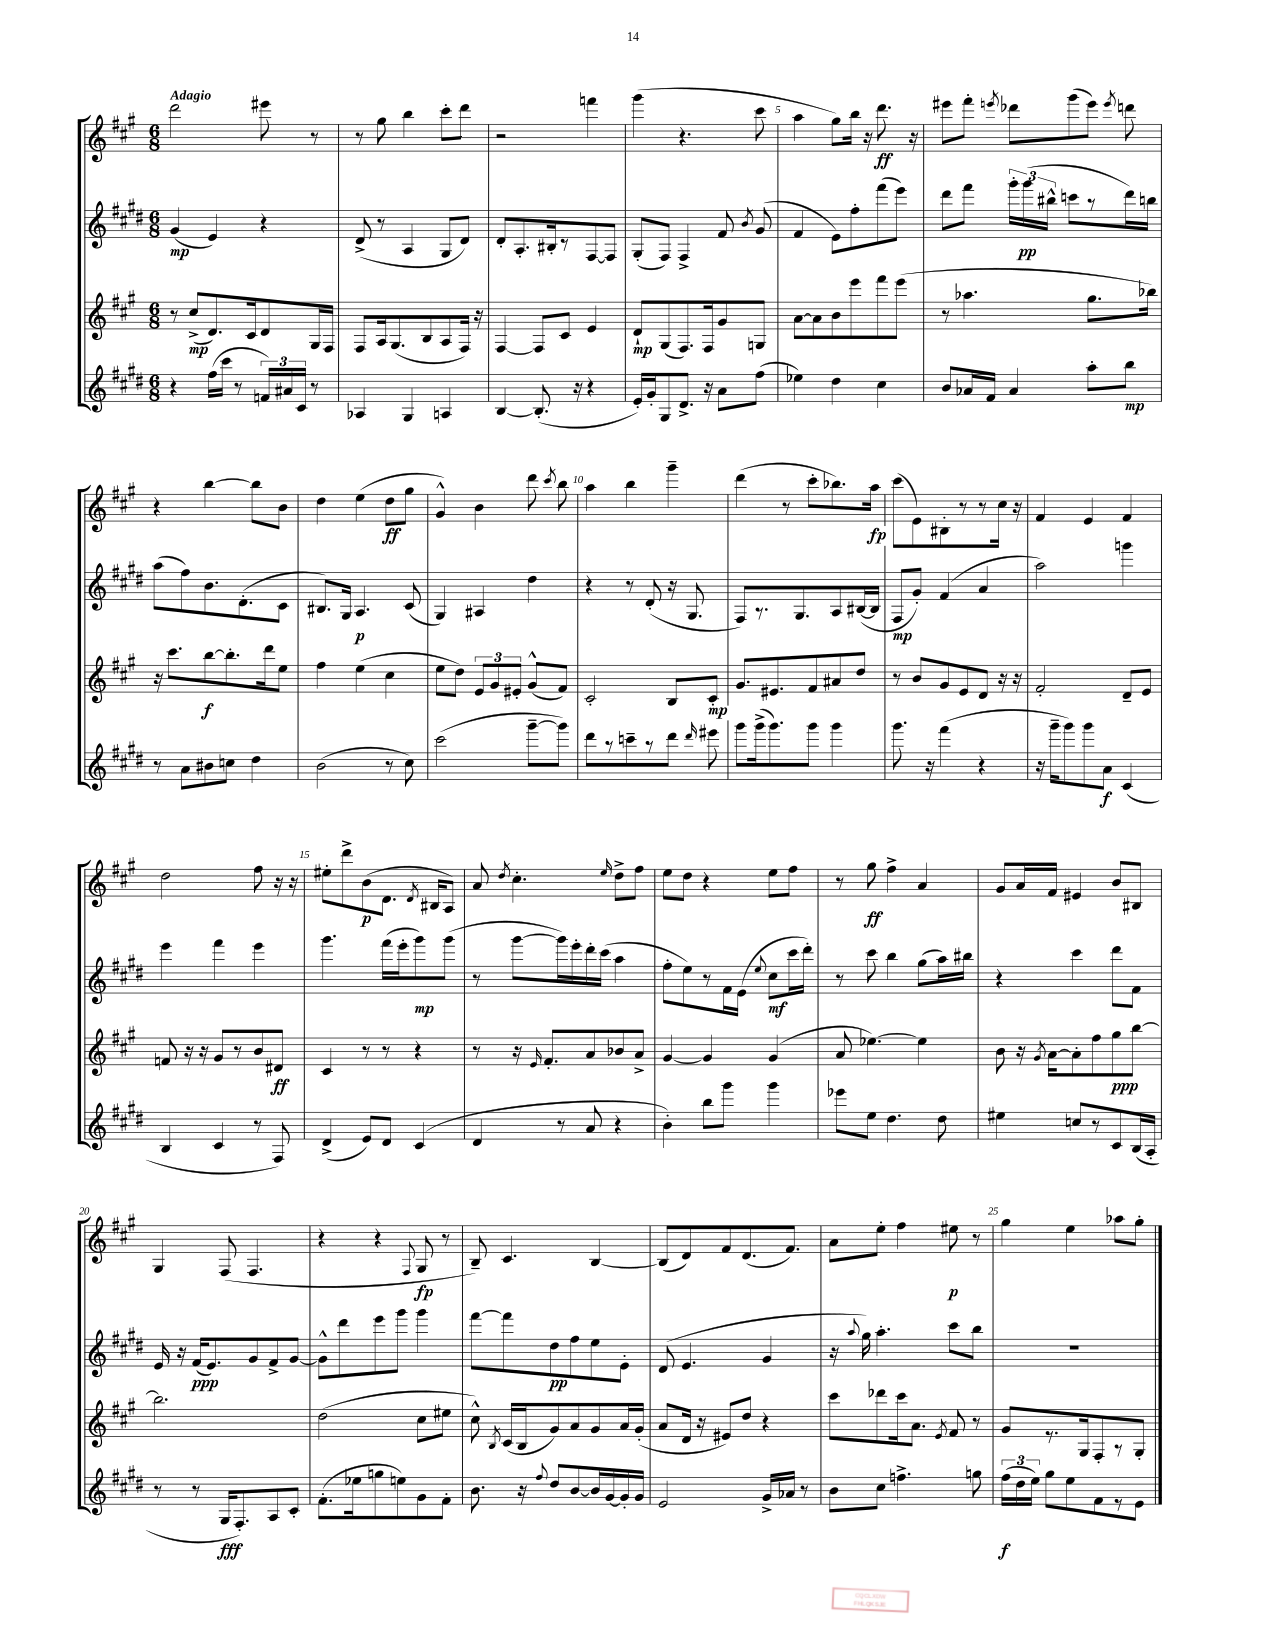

**kern	**kern	**kern	**kern
*staff4	*staff3	*staff2	*staff1
*clefG2	*clefG2	*clefG2	*clefG2
*k[f#c#g#d#]	*k[f#c#g#]	*k[f#c#g#d#]	*k[f#c#g#]
*M6/8	*M6/8	*M6/8	*M6/8
4r	8r	(4g#/	2ddd\
.	(8cc#^/L	.	.
(16ff#\LL	8.d/)	4e/)	.
16ccc#\JJ	.	.	.
8r	.	.	.
.	16c#/k	.	.
24f/LL)	8d/	4r	8eee#\
24a#/	.	.	.
24c#/JJ	.	.	.
8r	16G#/L	.	8r
.	16F#/JJ	.	.
=	=	=	=
4A-/	8F#/L	(8d#^/	8r
.	16A/k	8r	8gg#\
.	(8.G#/	.	.
4G#/	.	4A/	4bb\
.	8B/	.	.
4A/	8A/	8G#/L	8ccc#'\L
.	16F#/Jk)	8d#/J)	8ddd\J
.	16r	.	.
=	=	=	=
[4B/	[4F#/	8d#'/L	2r
.	.	8.A'/	.
(8.B'/]	8F#/]L	.	.
.	.	16B#'/k	.
.	8c#/J	8r	.
16r	.	.	.
4r	4e/	[8F#/	4fff\
.	.	8F#/]J	.
=	=	=	=
16e'/LL)	8d`/L	(8G#'/L	(4ggg#\
16g#'/J	.	.	.
8G#/	(8G#/	8F#/J)	.
8.d#^/J	8.F#/)	4F#^/	4.r
16r	16F#/k	.	.
8a\L	8g#/	8f#/	.
.	.	8qb/	.
(8ff#\J	8G/J	(8g#/	8ccc#\
=	=	=	=
4ee-\)	[8a\L	4f#/	4aa\
.	8a\]	.	.
4dd#\	8b\	8e\L)	8gg#\L)
.	8eee\	8ff#'\	16bb\Jk
.	.	.	16r
4cc#\	8fff#\	(8fff#\	8.ddd\
.	(8eee\J	8eee\J)	.
.	.	.	16r
=	=	=	=
8b/L	8r	8ddd#\L	8eee#\L
16a-/L	4.aa-\	8fff#\J	8fff#'\J
16f#/JJ	.	.	.
.	.	.	8qeee/
4a-/	.	24ggg#'\LL	8ddd-\L
.	.	(24ggg#\	.
.	.	24bb#^^\JJ	.
.	.	8ccc\L	(8ggg#\
8aa'\L	8.gg#\L	8r	8eee\J)
.	.	.	8qeee/
8bb\J	.	16ddd#\L)	8ddd\
.	16bb-\Jk)	16bb\JJ	.
=	=	=	=
8r	16r	(8aa\L	4r
.	8.ccc#\L	.	.
8a\L	.	8ff#\)	.
8b#\	[8bb\	8.b\	[4bb\
8cc\J	8.bb'\]	.	.
.	.	(8.d#'\	.
4dd#\	.	.	8bb\]L
.	16ddd\k	.	.
.	8ee\J	8c#\J	8b\J
=	=	=	=
(2b\	4ff#\	8.B#/L)	4dd\
.	.	16G#/Jk	.
.	(4ee\	4.A/	(4ee\
8r	4cc#\	.	8dd\L
8cc#\)	.	(8c#/	8gg#\J
=	=	=	=
(2ccc#\	8ee\L	4G#/)	4g#^^/)
.	8dd\J)	.	.
.	12e/L	4A#/	4b\
.	12g#/	.	.
.	12e#'/J	.	.
[8ggg#~\L	(8g#^^/L	4dd#\	8ddd\
.	.	.	8qccc#/
8ggg#\]J)	8f#/J)	.	8bb\
=	=	=	=
8ddd#\L	2c#'/	4r	4aa\
8r	.	.	.
8ccc~\	.	8r	4bb\
8r	.	(8d#'/	.
8ddd#\J	8B/L	16r	4ggg#~\
.	.	8.G#/	.
16qqddd#/	.	.	.
8eee#\	8c#'/J	.	.
=	=	=	=
8ggg#\L	8.g#/L	8F#/L)	(4ddd\
(16ggg#^\k	.	8.r	.
8.ggg#\)	8.e#/	.	.
.	.	.	8r
.	.	8.G#/	.
8ggg#\J	8f#/	.	8ccc#'\L
4ggg#\	8a#/	8A/	8.bb-\)
.	8dd/J	([16B#/L	.
.	.	16B#/]JJ	16aa\Jk
=	=	=	=
8.ggg#\	8r	8F#/L	(8ccc#\L
.	8b/L	8g#'/J)	8e\)
16r	.	.	.
(4fff#\	8g#/	(4f#/	8B#'\
.	8e/	.	8r
4r	8d/J	4a/	8r
.	16r	.	16cc#\Jk
.	16r	.	16r
=	=	=	=
16r	2f#'/	2aa\)	4f#/
16ggg#~\LK	.	.	.
8ggg#\)	.	.	.
8ggg#\	.	.	4e/
8a\J	.	.	.
(4c#/	8d~/L	4ggg\	4f#/
.	8e/J	.	.
=	=	=	=
4B/	8f/	4eee\	2dd\
.	16r	.	.
.	16r	.	.
4c#/	8g#/L	4fff#\	.
.	8r	.	.
8r	8b/	4eee\	8ff#\
8F#/)	8d#/J	.	16r
.	.	.	16r
=	=	=	=
(4d#^/	4c#/	4.ggg#\	8ee#'\L
.	.	.	8ddd^\
8e/L)	8r	.	(8b\
8d#/J	8r	(16fff#\LL	8.d\J
.	.	16eee'\J	.
(4c#/	4r	8ggg#\)	.
.	.	.	8qd/
.	.	.	16B#/LK
.	.	(8ggg#\J	8A/J)
=	=	=	=
4d#/	8r	8r	8a/
.	.	.	8qdd/
.	16r	[8ggg#\L	4.cc#'\
.	16qqe/	.	.
.	8.f#'/L	.	.
8r	.	16ggg#\]L)	.
.	.	16eee'\	.
8a/	8a/	16ddd#'\	.
.	.	(16ccc#\JJ	.
.	.	.	16qqee/
4r	8b-/	4aa\	8dd^\L
.	8a^/J	.	8ff#\J
=	=	=	=
4b'\)	[4g#/	8ff#'\L	8ee\L
.	.	8ee\)	8dd\J
8bb\L	4g#/]	8r	4r
8ggg#\J	.	16f#\L	.
.	.	(16e\JJ	.
.	.	8qqee/	.
4ggg#\	(4g#/	8cc#\L	8ee\L
.	.	16ccc#\L	8ff#\J
.	.	16ddd#'\JJ)	.
=	=	=	=
8eee-\L	8a/	8r	8r
8ee\J	[4.ee-\)	8ccc#\	8gg#\
4.dd#\	.	4bb\	4ff#^\
.	4ee-\]	(8gg#\L	4a/
8dd#\	.	16aa\L)	.
.	.	16bb#\JJ	.
=	=	=	=
4ee#\	8b\	4r	8g#/L
.	16r	.	16a/L
.	8qg#/	.	.
.	[16a\LK	.	16f#/JJ
8cc/L	8a'\]	4ccc#\	4e#/
8r	8ff#\	.	.
8c#/	8gg#\	8ddd#\L	8b/L
(16B/L	[8bb\J	8f#\J	8B#/J
16A'/JJ	.	.	.
=	=	=	=
8r	2.bb\]	16e/	4G#/
.	.	16r	.
8r	.	(16f#/LK	.
.	.	8.e/)	.
16G#/LK	.	.	(8F#/
8.F#'/)	.	.	.
.	.	8g#/	4.F#/
8A/	.	8f#^/	.
8c#'/J	.	[8g#/J	.
=	=	=	=
(8.f#'\L	(2dd\	8g#^^\]L	4r
.	.	8ddd#\	.
16ee-\k	.	.	.
8gg\	.	8eee\	4r
8ee\)	.	8ggg#\J	.
.	.	.	8qqF#/
8g#\	8cc#\L	4ggg#\	8G#/
8f#'\J	8ee#\J	.	8r
=	=	=	=
8.b\	8cc#^^\)	[8fff#\L	8B~/)
.	8qB/	.	.
.	(16c#/LL	8fff#\]	4.c#/
16r	16B/J	.	.
8qqff#/	.	.	.
8dd#/L	8g#/)	8dd#\	.
[8b/	8a/	8ff#\	.
16b/]L	8g#/	8ee\	[4B/
[16g#/	.	.	.
16g#'/]	16a/L	8e'\J	.
16g#/JJ	(16g#'/JJ	.	.
=	=	=	=
2e/	8a/L	(8d#/	(8B/]L
.	16d/Jk	4.e/	8d/)
.	16r	.	.
.	8e#/L)	.	8f#/
.	8dd/J	.	(8.d/
16g#^/LL	4r	4g#/	.
16a-/JJ	.	.	8.f#/J)
8r	.	.	.
=	=	=	=
8b\L	8ccc#\L	16r	8a\L
.	.	8qqaa/	.
.	.	16gg#\)	.
8cc#\J	8ddd-\	4.aa'\	8ee'\J
4.ff^\	16ccc#\k	.	4ff#\
.	8.a\J	.	.
.	8qe/	.	.
.	8f#/	8ccc#\L	8ee#\
8gg\	8r	8bb\J	8r
=	=	=	=
(24ff#\LL	8g#/L	2.r	4gg#\
24dd#\	.	.	.
24ee\JJ)	.	.	.
8gg#\L	8.r	.	.
8ee\	.	.	4ee\
.	16G#/k	.	.
8f#\	8F#'/	.	.
8r	8r	.	8aa-\L
8e\J	8G#'/J	.	8gg#'\J
==	==	==	==
*-	*-	*-	*-
